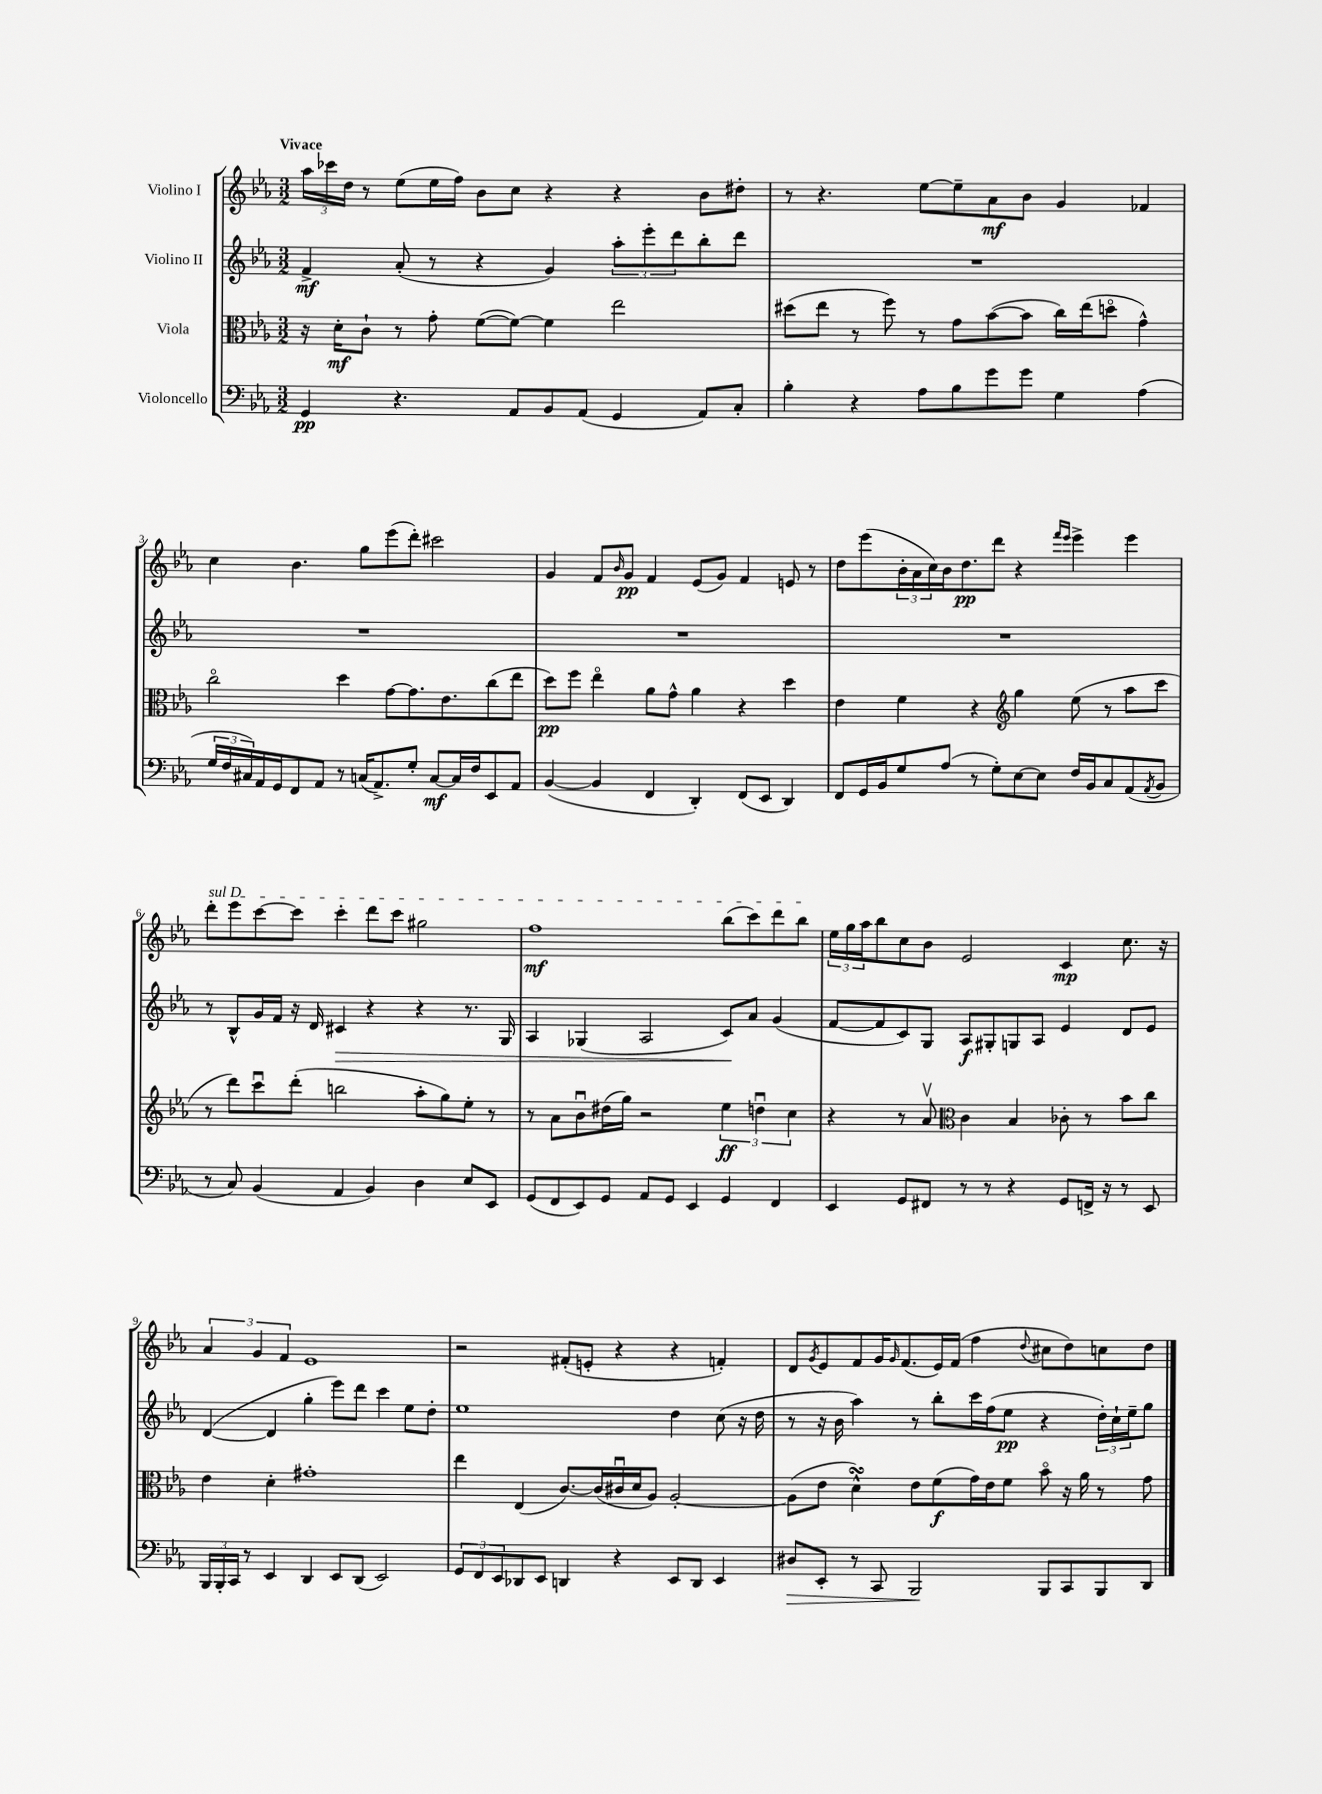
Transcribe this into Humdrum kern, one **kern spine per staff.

**kern	**kern	**kern	**kern
*staff4	*staff3	*staff2	*staff1
*clefF4	*clefC3	*clefG2	*clefG2
*k[b-e-a-]	*k[b-e-a-]	*k[b-e-a-]	*k[b-e-a-]
*M3/2	*M3/2	*M3/2	*M3/2
4GG	16r	4f^	24aa-
.	.	.	24ccc-
.	16d'	.	.
.	.	.	24dd
.	8c`	.	8r
4.r	8r	(8a-'	(8ee-
.	8g'	8r	16ee-
.	.	.	16ff)
.	([8f	4r	8b-
8AA-	8f_)	.	8cc
8BB-	4f]	4g)	4r
(8AA-	.	.	.
4GG	2ee-	12aa-'	4r
.	.	12eee-'	.
.	.	12ddd	.
8AA-)	.	8bb-'	8b-
8C'	.	8ddd	8dd#'
=	=	=	=
4B-'	(8dd#	1.r	8r
.	8ee-	.	4.r
4r	8r	.	.
.	8ff)	.	.
8A-	8r	.	[8ee-
8B-	8g	.	8ee-~]
8g	([8b-	.	8a-
8g	8b-]	.	8b-
4G	16cc)	.	4g
.	(16ee-	.	.
.	8ddo	.	.
(4A-	4g^^)	.	4f-
=	=	=	=
24G	2cco	1.r	4cc
24F	.	.	.
24C#)	.	.	.
16AA-	.	.	.
16GG	.	.	.
8FF	.	.	4.b-
8AA-	.	.	.
8r	4dd	.	.
(16C	.	.	8gg
8.AA-^)	.	.	.
.	[8g	.	(8eee-
8G'	8.g]	.	8ddd')
[8C	.	.	2ccc#
.	8.e-	.	.
16C]	.	.	.
16F	.	.	.
8EE-	(8cc	.	.
8AA-	8ee-	.	.
=	=	=	=
([4BB-	8dd)	1.r	4g
.	8ff	.	.
4BB-]	4ee-o	.	8f
.	.	.	16qqb-
.	.	.	8g
4FF	8a-	.	4f
.	8g^^	.	.
4DD')	4a-	.	(8e-
.	.	.	8g)
(8FF	4r	.	4f
8EE-	.	.	.
4DD)	4dd	.	8e
.	.	.	8r
=	=	=	=
8FF	4e-	1.r	8dd
16GG	.	.	(8eee-
16BB-	.	.	.
8G	4f	.	24b-'
.	.	.	24a-
.	.	.	24cc)
(8A-	.	.	16b-
.	.	.	8.dd
8r	4r	.	.
8G')	.	.	8ddd
*	*clefG2	*	*
[8E-	4gg	.	4r
8E-]	.	.	.
.	.	.	16qqfff
.	.	.	16qqeee-
16F	(8ee-	.	4eee-^
16BB-	.	.	.
8C	8r	.	.
(8AA-	8aa-	.	4eee-
8qAA-	.	.	.
8BB-	8ccc	.	.
=	=	=	=
8r	8r	8r	8ddd'
8C)	8ddd)	8B-^^	8eee-
(4BB-	8cccu	16g	[8ccc
.	.	16f	.
.	(8ddd'	16r	8ccc]
.	.	16d	.
4AA-	2bb	4c#	4ccc'
4BB-)	.	4r	8ddd
.	.	.	8ccc
4D	8aa-'	4r	2gg#
.	8gg)	.	.
8E-	8ee-'	8.r	.
8EE-	8r	.	.
.	.	16G	.
=	=	=	=
(8GG	8r	4A-	1ff
8FF	8a-	.	.
8EE-)	8b-u	(4G-	.
8GG	(16dd#	.	.
.	16gg)	.	.
8AA-	2r	2A-	.
8GG	.	.	.
4EE-	.	.	.
4GG	6ee-	8c)	(8bb-
.	.	8a-	8ccc)
.	6ddu	.	.
4FF	.	(4g	8ddd
.	6cc	.	.
.	.	.	8bb-
=	=	=	=
4EE-	4r	[8f	24ee-
.	.	.	24gg
.	.	.	24aa-
.	.	8f]	8bb-
8GG	8r	8c)	8cc
8FF#	8a-v	8G	8b-
*	*clefC3	*	*
8r	4c	8A-	2e-
8r	.	8G#'	.
4r	4B-	8G	.
.	.	8A-	.
8GG	8c-'	4e-	4c
16FF^	8r	.	.
16r	.	.	.
8r	8b-	8d	8.cc
8EE-	8cc	8e-	.
.	.	.	16r
=	=	=	=
24BBB-	4e-	([4d	6a-
24BBB-'	.	.	.
24CC	.	.	.
8r	.	.	.
.	.	.	6g
4EE-	4d'	4d]	.
.	.	.	6f
4DD	1g#'	4gg'	1e-
8EE-	.	8eee-)	.
(8DD	.	8ddd	.
2EE-)	.	4ccc	.
.	.	8ee-	.
.	.	8dd'	.
=	=	=	=
12GG	4ee-	1ee-	2r
12FF	.	.	.
12EE-	.	.	.
8DD-	(4E-	.	.
8EE-	.	.	.
4DD	[8.c)	.	(8f#'
.	.	.	8e'
.	(16c]	.	.
4r	16c#u	.	4r
.	16d	.	.
.	8A-)	.	.
8EE-	[2A-'	4dd	4r
8DD	.	.	.
4EE-	.	(8cc	4f')
.	.	16r	.
.	.	16dd	.
=	=	=	=
8D#	(8A-]	8r	8d
.	.	.	8qg
8EE-'	8e-	16r	8e-
.	.	16b-	.
8r	4d^^)	4aa-)	8f
8CC	.	.	16g
.	.	.	16qqg
.	.	.	(8.f
2BBB-	8e-	8r	.
.	(8f	8bb-'	16e-)
.	.	.	(16f
.	16g)	16ccc	4ff
.	16e-	(16ff	.
.	8f	8ee-	.
.	.	.	8qqdd
8BBB-	8b-o	4r	8cc#
8CC	16r	.	8dd)
.	16a-	.	.
8BBB-	8r	24dd')	8cc
.	.	24cc`	.
.	.	24ee-~	.
8DD	8g	8gg	8dd
==	==	==	==
*-	*-	*-	*-
